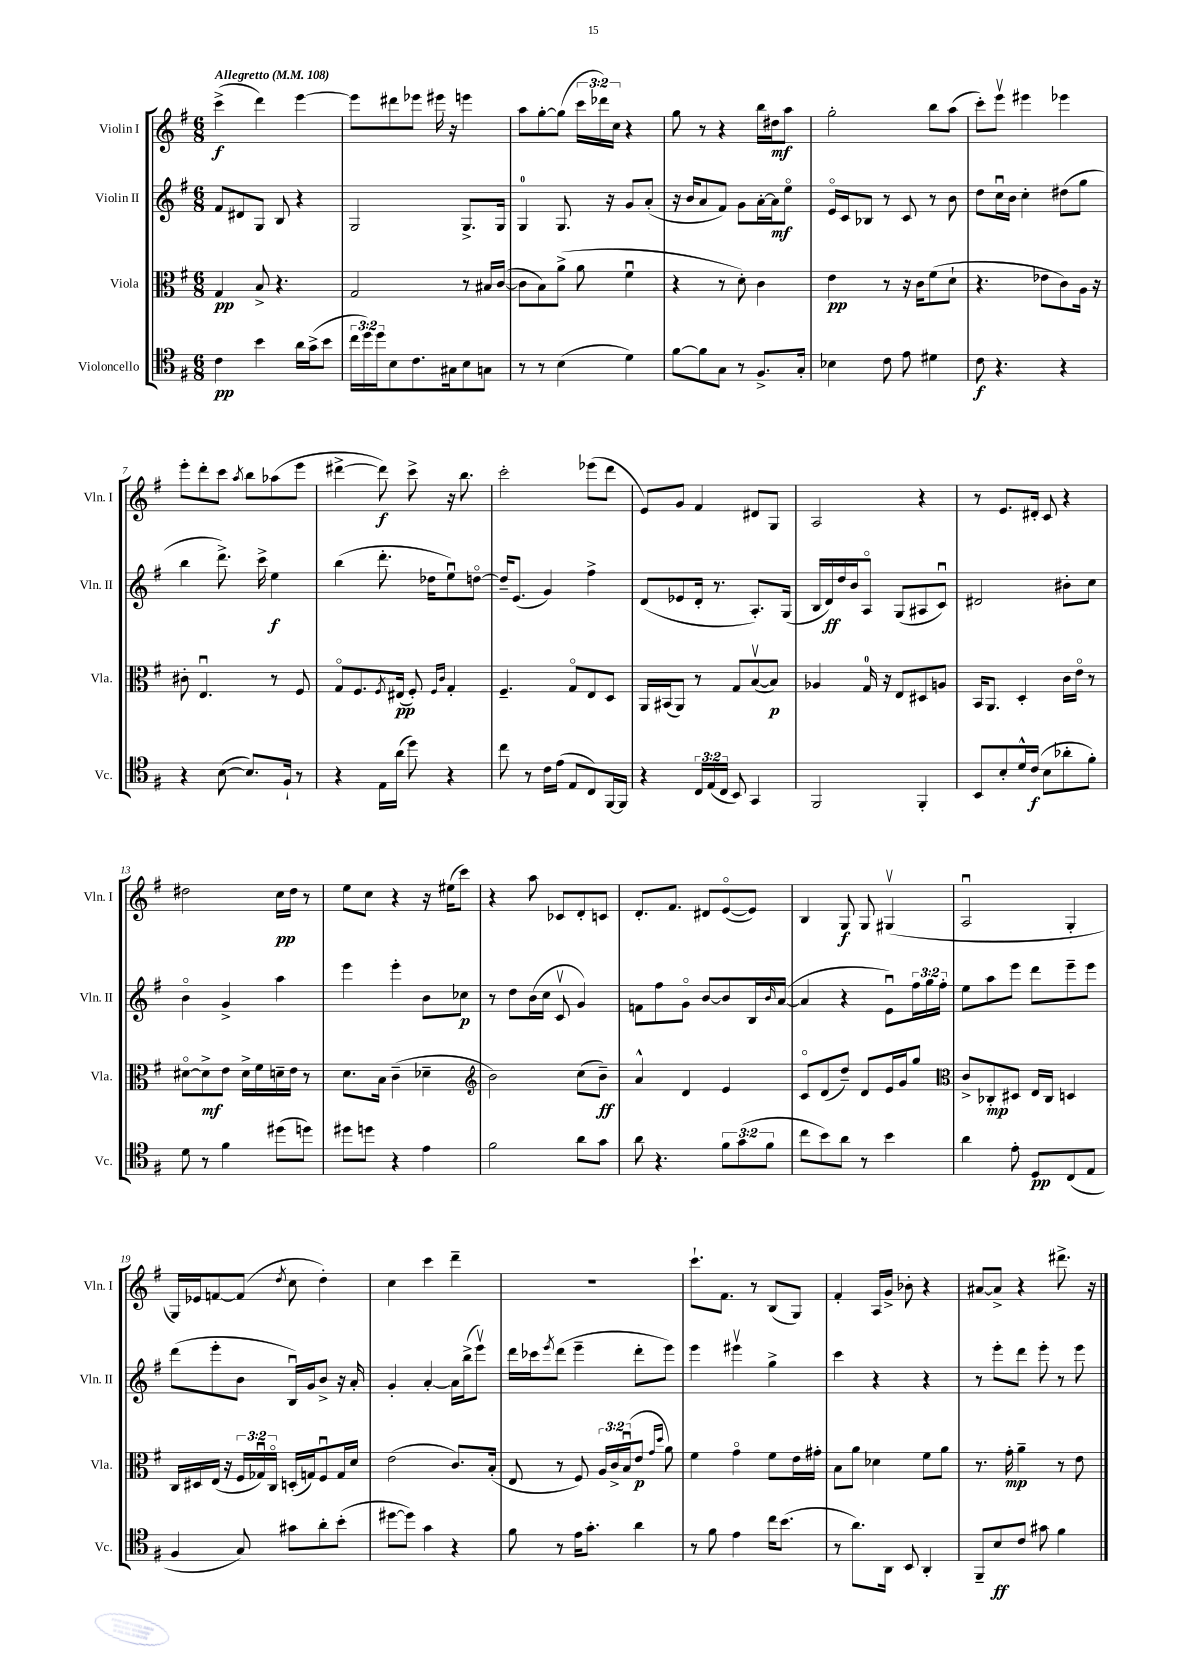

**kern	**kern	**kern	**kern
*staff4	*staff3	*staff2	*staff1
*clefC4	*clefC3	*clefG2	*clefG2
*k[f#]	*k[f#]	*k[f#]	*k[f#]
*M6/8	*M6/8	*M6/8	*M6/8
*MM108	*MM108	*MM108	*MM108
4c	4G	8f#	(4ccc^
.	.	8d#	.
4b	8B^	8G	4ddd)
.	4.r	8B	.
16a	.	4r	[4eee
(16g^	.	.	.
8b	.	.	.
=	=	=	=
24cc	2G	2G	8eee]
24dd)	.	.	.
24dd	.	.	.
8B	.	.	8ddd#
8.c	.	.	8eee-
.	.	.	16eee#
16G#	.	.	16r
8B	8r	8.G^	4eee
8G	16B#	.	.
.	([16c	16G	.
=	=	=	=
8r	8c]	4G	8aa
8r	8B)	.	[8gg'
(4B	(8a^	8.G	(8gg]
.	8a	.	24ccc
.	.	.	24ddd-)
.	.	16r	.
.	.	.	24cc
4d)	4f#u	8g	4r
.	.	(8a'	.
=	=	=	=
[8f#	4r	16r	8gg
.	.	16b	.
8f#]	.	8a	8r
8G	8r	8f#)	4r
8r	8d')	8g	.
8.F#^	4c	[16a'	16bb
.	.	16a]	16dd#
.	.	8eeo	8aa
16G'	.	.	.
=	=	=	=
4B-	4e	16eo	2gg'
.	.	16c	.
.	.	8B-	.
8c	8r	8r	.
8e	16r	8c	.
.	16c	.	.
4d#	(8f#	8r	8bb
.	8d`	8b	(8aa
=	=	=	=
8c	4.r	8dd	8ccc')
4.r	.	16ccu	8eeev
.	.	16b	.
.	.	4cc'	4eee#
.	8e-	.	.
4r	8c)	(8dd#	4eee-
.	16A	8gg	.
.	16r	.	.
=	=	=	=
4r	8c#'	4bb	8eee'
.	4.Eu	.	8ddd'
([8B	.	8.ddd^)	8ccc
.	.	.	8qaa
8.B])	.	.	8bb
.	.	16ccc^	.
.	8r	4ee	(8aa-
16F#`	.	.	.
8r	8F#	.	8eee
=	=	=	=
4r	8Go	(4bb	[4ddd#^
.	8.F#	.	.
16E	.	8.ddd'	8ddd#])
.	8qF#	.	.
(16a	(16E#	.	.
8dd)	8F#')	.	8ccc^
.	.	16dd-	.
.	16qqF#	.	.
.	16qqc	.	.
4r	4G'	8eeu)	16r
.	.	.	8.bb
.	.	[8ddo	.
=	=	=	=
8cc	4.F#~	16dd~]	2ccc'
.	.	(8.e	.
8r	.	.	.
16c	.	4g)	.
(16e	.	.	.
8E	8Go	.	.
8C)	8E	4ff#^	(8eee-
[16FF#	8D	.	8ddd
16FF#]	.	.	.
=	=	=	=
4r	16AA	(8d	8e)
.	(16BB#	.	.
.	8AA)	8e-	8g
24C	8r	16d'	4f#
(24E	.	.	.
.	.	8.r	.
24C	.	.	.
8BB)	8G	.	.
4GG	([8Bv	8.A')	8d#
.	8B])	.	8G
.	.	(16G	.
=	=	=	=
2FF#	4A-	16B	2A
.	.	16d)	.
.	.	16dd	.
.	.	16b	.
.	16G	8Ao	.
.	16r	.	.
.	8E	(8G	.
4FF#'	8D#	8A#	4r
.	8A	8cu)	.
=	=	=	=
8BB	16BB	2d#	8r
.	8.AA	.	.
8B'	.	.	8.e
16d^^	4D'	.	.
(16c	.	.	16d#'
8B	.	.	8c
8a-'	16c	8b#'	4r
.	16eo	.	.
8f#')	8r	8cc	.
=	=	=	=
8d	[8d#o	4bo	2dd#
8r	8d#^]	.	.
4f#	8e	4g^	.
.	16d#^	.	.
.	16f#	.	.
(8dd#	16d~	4aa	16cc
.	16e	.	16dd#
8dd)	8r	.	8r
=	=	=	=
8dd#	8.d	4eee	8ee
8dd	.	.	8cc
.	16B	.	.
4r	(4c~	4eee'	4r
4e	4d-~	8b	16r
.	.	.	(16ee#
.	.	8cc-	8ccc)
=	=	=	=
*	*clefG2	*	*
2f#	2b)	8r	4r
.	.	8dd	.
.	.	(16b	8aa
.	.	16cc	.
.	.	8cv	8c-
8a	(8cc	4g)	8d'
8g	8b~)	.	8c
=	=	=	=
8a	4a^^	8f	8.d'
4.r	.	8ff#	.
.	.	.	8.f#
.	4d	8go	.
.	.	[8b	8d#
12f#	4e	8b]	([8eo
(12g	.	.	.
.	.	16B	8e])
12f#	.	.	.
.	.	16qqb	.
.	.	([16a	.
=	=	=	=
8cc	8co	4a]	4B
8b)	(8d	.	.
8a	8dd~)	4r	8G
8r	8d	.	8G
4b	16e	8eu)	(4G#v
.	16g	.	.
.	8gg	24ff#	.
.	.	24gg	.
.	.	24ff#'	.
=	=	=	=
*	*clefC3	*	*
4a	8c^	8ee	2Au
.	8C-'	8aa	.
8e'	8D#	8eee	.
8D	16E	8ddd	.
.	16C-	.	.
(8C	4D	8eee~	4G'
8E	.	8eee	.
=	=	=	=
4F#	16C	(8ddd	16G)
.	16D#	.	16e-
.	(16E	8eee'	[8f
.	16r	.	.
8G)	24F#	8b	(8f]
.	24G-u)	.	.
.	24Co	.	.
.	.	.	8qdd
8g#	(16D'	16Bu)	8cc
.	16G)	16g	.
8a'	8F#u	8b^	4dd')
(8b'	16G	16r	.
.	16d	16a'	.
=	=	=	=
[8dd#	(2e	4g'	4cc
8dd#])	.	.	.
4g	.	[4a'	4ccc
4r	8.c)	16a]	4ddd~
.	.	(16bb^	.
.	.	8eeev)	.
.	(16B'	.	.
=	=	=	=
8f#	8E	16ddd	2.r
.	.	16ccc-	.
.	.	8qeee	.
8r	8r	(8ddd	.
16e	8F#)	4eee~	.
8.g'	.	.	.
.	24A	.	.
.	24c^	.	.
.	(24Bu	.	.
4a	8e	8ddd'	.
.	16qqg	.	.
.	16qqdd	.	.
.	8a)	8eee)	.
=	=	=	=
8r	4f#	4eee	8.ccc`
8f#	.	.	.
.	.	.	8.f#
4e	4go	4eee#v	.
.	.	.	8r
16cc	8f#	4gg^	(8B
(8.b	.	.	.
.	16e	.	8G)
.	16g#'	.	.
=	=	=	=
8r	8B	4ccc	4f#'
8.a)	8a	.	.
.	4d-	4r	16A
16AA	.	.	16g^
8BB	.	.	8b-'
4AA'	8f#	4r	4r
.	8a	.	.
=	=	=	=
8FF#~	8.r	8r	[8a#
8B	.	8eee'	8a#^]
.	16g'	.	.
8c	4a~	8ddd	4r
8g#	.	8eee'	.
4f#	8r	8r	8.ddd#^
.	8e	8eee	.
.	.	.	16r
==	==	==	==
*-	*-	*-	*-
